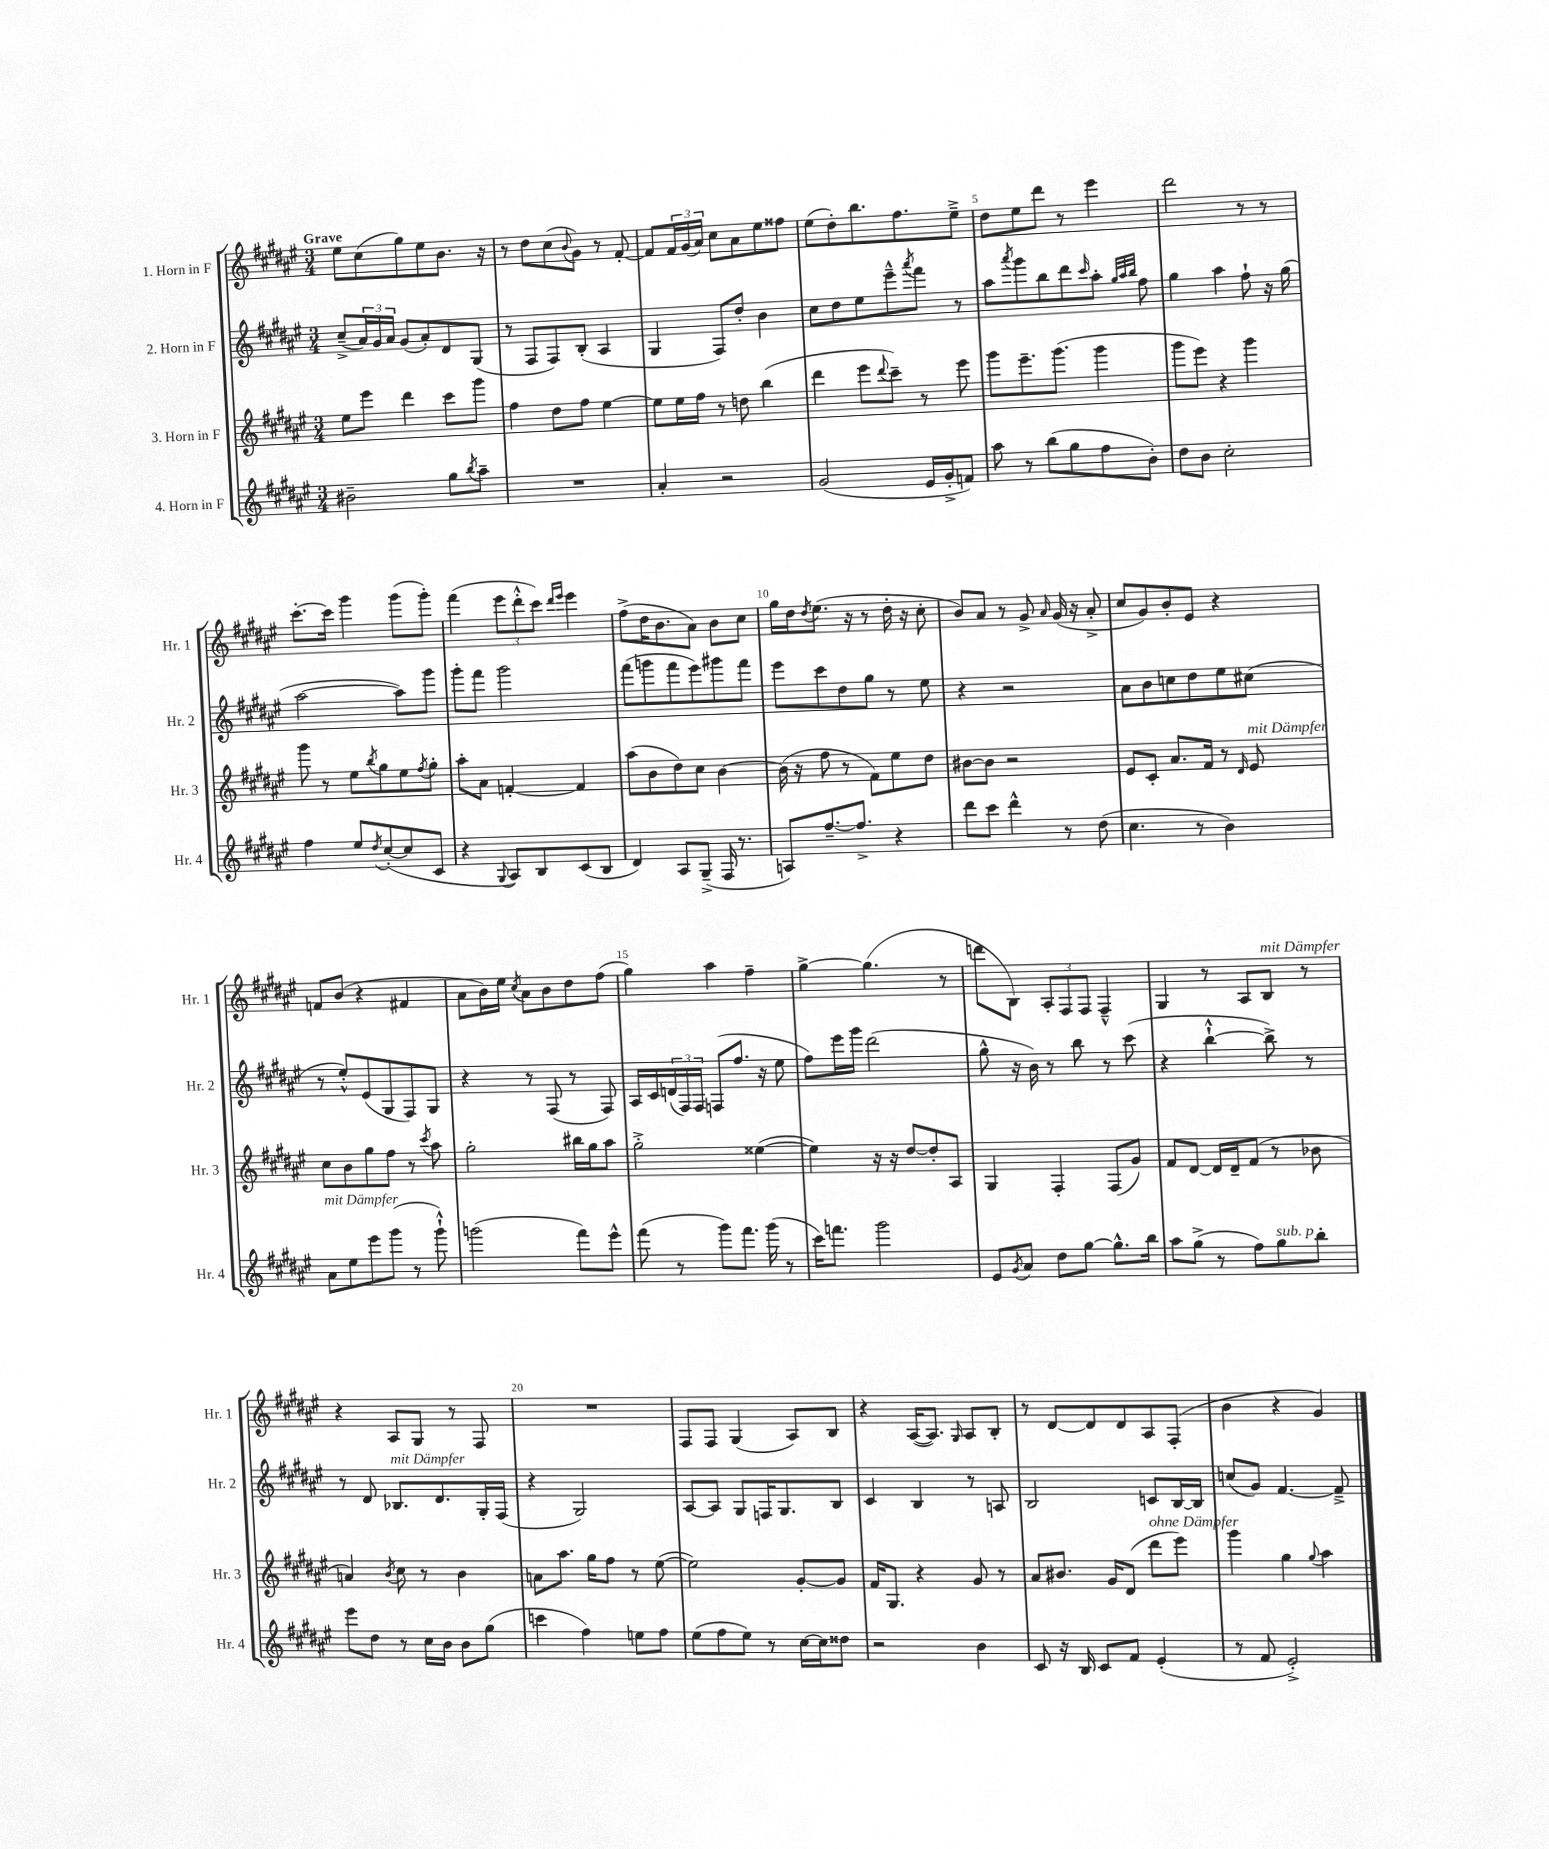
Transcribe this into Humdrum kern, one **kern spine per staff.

**kern	**kern	**kern	**kern
*staff4	*staff3	*staff2	*staff1
*clefG2	*clefG2	*clefG2	*clefG2
*k[f#c#g#d#a#e#]	*k[f#c#g#d#a#e#]	*k[f#c#g#d#a#e#]	*k[f#c#g#d#a#e#]
*M3/4	*M3/4	*M3/4	*M3/4
2b#~	8ee#	(8cc#~^	8ee#
.	8eee#	24a#)	(8cc#
.	.	24g#	.
.	.	24a#	.
.	4ddd#	(8g#	8gg#)
.	.	8a#')	8ee#
8gg#	8ccc#	8d#	8.b
8qbb	.	.	.
8aa#~	8ggg#	(8G#	.
.	.	.	16r
=	=	=	=
2.r	4ff#	8r	8r
.	.	8F#	8dd#
.	8dd#	8F#)	(8cc#
.	.	.	8qqb
.	8ff#	(8B'	8g#)
.	[4ee#	4A#	8r
.	.	.	[8f#'
=	=	=	=
4a#'	8ee#]	4G#	8f#]
.	16ee#	.	24f#
.	.	.	(24g#
.	16ff#	.	.
.	.	.	24a#)
2r	8r	8F#)	8cc#
.	8dd	8dd#'	8a#
.	(4bb	4b	8ee#
.	.	.	8ff##
=	=	=	=
(2g#	4ddd#	8cc#	(8ee#
.	.	8dd#	8dd#')
.	8eee#	8ee#	8.bb
.	8qqddd#	.	.
.	8ccc#~)	8eee#~^^	.
.	.	.	8.ff#
.	.	8qaaa#	.
16e#	8r	8fff#	.
16g#'^	.	.	.
8f)	8eee#	8r	8ee#~^
=	=	=	=
8aa#	8ggg#	8aa#	8dd#
.	.	8qaaa#	.
8r	8.eee#~	8ggg#	8ee#
(8bb	.	8bb	8ddd#
.	(8.ggg#	.	.
8gg#	.	8ddd#	8r
.	.	16qqccc#	.
8ff#	4ggg#	8aa#'	4eee#
.	.	32qqgg#	.
.	.	32qqaa#	.
.	.	32qqbb	.
8b')	.	8ff#	.
=	=	=	=
8dd#	8ggg#	4gg#	2ddd#
8b	8eee#)	.	.
2cc#'	4r	4aa#	.
.	4ggg#	8ff#`	8r
.	.	16r	8r
.	.	(16gg#	.
=	=	=	=
4ff#	8ggg#	[2aa#	[8.ccc#'
.	8r	.	.
.	.	.	16ccc#]
8ee#	8ee#	.	4ggg#
8qdd#	8qbb	.	.
([8cc#'	8gg#	.	.
8cc#]	8ee#	8aa#])	(8ggg#
.	8qff#	.	.
8c#	8gg#'	8ggg#	8ggg#')
=	=	=	=
4r	8aa#'	8ggg#'	(4fff#
.	8a#	8fff#	.
8qqG#	.	.	.
8A#)	[4f'	2ggg#	12eee#
.	.	.	12ddd#'^^
8B	.	.	.
.	.	.	12ccc#)
.	.	.	16qqddd#
.	.	.	16qqeee#
(8c#	4f]	.	4eee#
8B	.	.	.
=	=	=	=
4d#)	(8aa#	(8fff#	(8ff#^
.	8b	8ggg	16dd#
.	.	.	8.b
8A#	8dd#)	8fff#	.
(8G#~^	8cc#	8eee#)	8a#)
16F#	[4b	8ggg#	8b
8.r	.	.	.
.	.	8fff#	8cc#
=	=	=	=
8A)	(16b]	8eee#	16gg#
.	16r	.	16dd#
.	.	.	8qdd#
[8.ff#~	8ff#	8ccc#	(8.ee#
.	8r	8dd#	.
8.ff#^]	.	.	16r
.	8f#)	8gg#	8r
4r	8ee#	8r	16dd#'
.	.	.	16r
.	8dd#	8ee#	8cc#'
=	=	=	=
8ddd#	[8b#	4r	8b)
8ccc#	8b#]	.	8a#
4ddd#^^	2r	2r	8r
.	.	.	8g#^
.	.	.	16qqa#
8r	.	.	(16g#
.	.	.	16r
(8dd#	.	.	8a#'^
=	=	=	=
4.cc#	8e#	8a#	8cc#
.	8c#'	8b	8g#)
.	8.a#	8cc	8b'
8r	.	8dd#	8e#
.	16f#	.	.
4b)	8r	8ee#	4r
.	16qqd#	.	.
.	8e#	(8cc#	.
=	=	=	=
8a#	8cc#	8r	8f
8ee#	8b	8ee#'^^)	(8b
8eee#	8gg#	(8e#	4r
(8ggg#	8ff#	8G#	.
8r	8r	8F#)	4f#
.	8qccc#	.	.
8ggg#`^^)	8aa#	8G#	.
=	=	=	=
(2ggg	2gg#'	4r	8a#
.	.	.	16b)
.	.	.	16ee#
.	.	.	8qcc#
.	.	8r	8a#
.	.	(8F#	8b
8fff#)	16bb#	8r	8dd#
.	16gg#	.	.
8eee#^^	8aa#	8F#)	(8ff#
=	=	=	=
(8fff#	2gg#'^	16A#	4gg#)
.	.	16c#	.
8r	.	(24d	.
.	.	24F#)	.
.	.	24F#	.
8ggg#)	.	(8F	4aa#
8.fff#	.	8.ff#	.
.	([4ee##	.	4ff#~
(16ggg#	.	16r	.
8r	.	8ee#	.
=	=	=	=
16ccc#)	4ee##])	8ff#)	[4gg#^
8.fff	.	.	.
.	.	16eee#	.
.	.	16ggg#	.
2ggg#	16r	(2ddd#	(4.gg#]
.	16r	.	.
.	[8dd#	.	.
.	8dd#']	.	.
.	8A#	.	8r
=	=	=	=
8e#	4G#	8gg#^^	8ddd
8qg#	.	.	.
8a#	.	16r	8B)
.	.	16b)	.
8dd#	4F#'	8r	12A#'
.	.	.	12F#
[8gg#	.	8bb	.
.	.	.	12F#
8.gg#^^]	(8F#	8r	4F#~^^
.	8g#)	(8ccc#	.
16bb	.	.	.
=	=	=	=
8aa#	8f#	4r	4G#
(8gg#^	[8d#	.	.
8r	16d#]	[4bb`^^	8r
.	16d#~	.	.
8ff#)	(8f#	.	8A#
8gg#	8r	8bb^])	8B
8bb'	8b-	8r	8r
=	=	=	=
8eee#	4a)	8r	4r
8dd#	.	8d#	.
.	8qb	.	.
8r	8cc#	8.B-	8A#
16cc#	8r	.	8G#
16b	.	8.d#	.
8b	4b	.	8r
(8gg#	.	16G#'	8F#
.	.	(16F#	.
=	=	=	=
4ccc	8a	4r	2.r
.	8.aa#	.	.
4ff#)	.	2G#)	.
.	16gg#	.	.
.	8ff#	.	.
8ee	8r	.	.
8ff#	([8ee#	.	.
=	=	=	=
(8ee#	2ee#])	[8A#	8F#
8ff#	.	8A#]	8F#
8ee#)	.	8G#	(4G#
8r	.	16F	.
.	.	8.G#	.
[16cc#	[8g#'	.	8A#)
16cc#]	.	.	.
8dd##	8g#]	8B	8B
=	=	=	=
2r	16f#	4c#	4r
.	8.G#	.	.
.	4r	4B	([16A#
.	.	.	8.A#])
.	.	.	16qqG#
4b	8g#	8r	8A#
.	8r	8A	8B'
=	=	=	=
8c#	8a#	2B	8r
16r	8.b#	.	[8d#
16B	.	.	.
8c#	.	.	8d#]
.	16g#	.	.
8f#	(8d#	.	8d#
(4e#'	8ddd#	8c	8A#
.	8eee#)	[16B	(8F#'
.	.	16B]	.
=	=	=	=
8r	4ggg#	(8cc	4b
8f#	.	8g#)	.
2e#'^)	4gg#	[4.f#	4r
.	8qqgg#	.	.
.	4aa#	.	4g#)
.	.	8f#~^]	.
==	==	==	==
*-	*-	*-	*-
